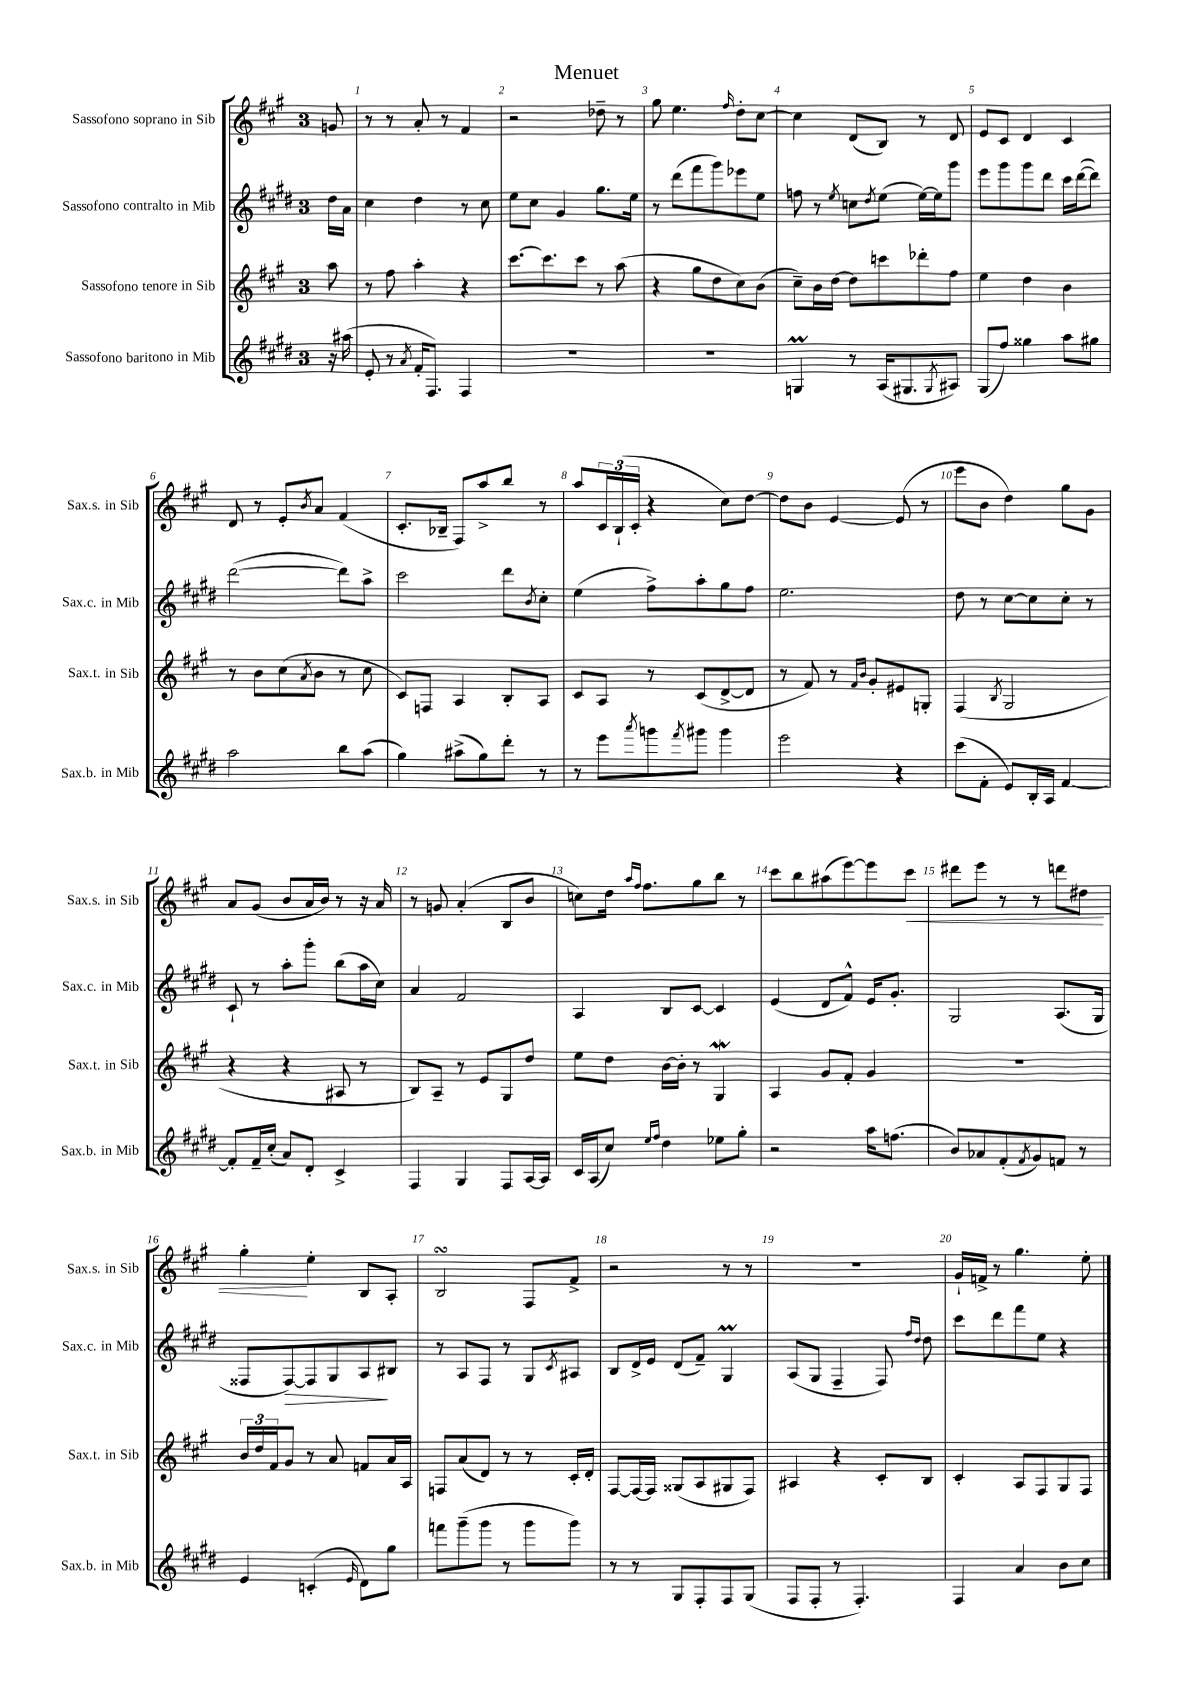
\header { title = "Menuet" }
<<
\new StaffGroup <<
\new Staff = "s0" \with { instrumentName = "Sassofono soprano in Sib" shortInstrumentName = "Sax.s. in Sib" } {
    \clef treble \key a \major \once \override Staff.TimeSignature.style = #'single-digit \time 3/4 \partial 8
    g'8 |
    r8 r8 a'8-. r8 fis'4 |
    r2 des''8-- r8 |
    gis''8 e''4. \grace { fis''16 } d''8-. cis''8~ |
    cis''4 d'8( b8) r8 d'8 |
    e'8 cis'8 d'4 cis'4 |
    d'8 r8 e'8-. \acciaccatura { b'8 } a'8 fis'4( |
    cis'8.-. bes16-- fis8) a''8-> b''8 r8 |
    a''8 \tuplet 3/2 { cis'16 b16-!( cis'16-. } r4 cis''8) d''8~ |
    d''8 b'8 e'4~ e'8( r8 |
    e'''8 b'8 d''4) gis''8 gis'8 |
    a'8 gis'8( b'8 a'16 b'16) r8 r16 a'16 |
    r8 g'8 a'4-.( b8 b'8 |
    c''8) d''16 \grace { a''16 fis''16 } fis''8. gis''8 b''8 r8 |
    cis'''8 b''8 ais''8( e'''8~) e'''8 cis'''8\< |
    dis'''8 e'''8 r8 r8 d'''8 dis''8 |
    gis''4-.\! e''4-. b8 a8-. |
    b2\turn fis8 fis'8-> |
    r2 r8 r8 |
    R2. |
    gis'16-! f'16-> r8 gis''4. e''8-. \bar "|." |
}
\new Staff = "s1" \with { instrumentName = "Sassofono contralto in Mib" shortInstrumentName = "Sax.c. in Mib" } {
    \clef treble \key e \major \once \override Staff.TimeSignature.style = #'single-digit \time 3/4 \partial 8
    dis''16 a'16 |
    cis''4 dis''4 r8 cis''8 |
    e''8 cis''8 gis'4 gis''8. e''16 |
    r8 dis'''8( fis'''8 gis'''8) ees'''8 e''8 |
    f''8 r8 \acciaccatura { e''8 } c''8 \acciaccatura { dis''8 } e''8( e''16~) e''16 gis'''8 |
    e'''8 gis'''8 gis'''8 dis'''8 cis'''16 dis'''16~( dis'''8) |
    dis'''2~( dis'''8) a''8-> |
    cis'''2 dis'''8 \acciaccatura { b'8 } cis''8-. |
    e''4( fis''8->) a''8-. gis''8 fis''8 |
    e''2. |
    dis''8 r8 cis''8~ cis''8 cis''8-. r8 |
    cis'8-! r8 a''8-. gis'''8-. b''8( a''16 cis''16) |
    a'4 fis'2 |
    a4 b8 cis'8~ cis'4 |
    e'4( dis'8 fis'8-^) e'16 gis'8.-. |
    gis2 a8.( gis16 |
    fisis8 fisis8~\>) fisis8 gis8 a8\! bis8 |
    r8 a8 fis8 r8 gis8 \acciaccatura { cis'8 } ais8 |
    b8 dis'16-> e'16 dis'8( fis'8--) gis4\prall |
    a8( gis8 fis4-- fis8) \grace { fis''16 dis''16 } dis''8 |
    cis'''8 dis'''8 fis'''8 e''8 r4 \bar "|." |
}
\new Staff = "s2" \with { instrumentName = "Sassofono tenore in Sib" shortInstrumentName = "Sax.t. in Sib" } {
    \clef treble \key a \major \once \override Staff.TimeSignature.style = #'single-digit \time 3/4 \partial 8
    a''8 |
    r8 fis''8 a''4-. r4 |
    cis'''8.~ cis'''8. cis'''8 r8 a''8( |
    r4 gis''8 d''8 cis''8) b'8( |
    cis''8--) b'16 d''16~ d''8 c'''8 des'''8-. fis''8 |
    e''4 d''4 b'4 |
    r8 b'8 cis''8( \acciaccatura { a'8 } b'8 r8 cis''8 |
    cis'8) f8 a4 b8-. a8 |
    cis'8 a8 r8 cis'8( d'8~-> d'8 |
    r8 fis'8) r8 \grace { fis'16 b'16 } gis'8-. eis'8 g8-. |
    fis4( \acciaccatura { b8 } gis2 |
    r4 r4 ais8 r8 |
    b8) a8-- r8 e'8 gis8 d''8 |
    e''8 d''8 b'16~ b'16-. r8 gis4\mordent |
    a4 gis'8 fis'8-. gis'4 |
    R2. |
    \tuplet 3/2 { b'16 d''16 fis'16 } gis'8 r8 a'8 f'8 a'16 a16 |
    f8 a'8( d'8) r8 r8 cis'16-. d'16-. |
    fis8~ fis16~ fis16 gisis8( a8 gis8 fis8) |
    ais4 r4 cis'8-. b8 |
    cis'4-. a8 fis8 gis8 fis8 \bar "|." |
}
\new Staff = "s3" \with { instrumentName = "Sassofono baritono in Mib" shortInstrumentName = "Sax.b. in Mib" } {
    \clef treble \key e \major \once \override Staff.TimeSignature.style = #'single-digit \time 3/4 \partial 8
    r16 ais''16( |
    e'8-. r8 \acciaccatura { a'8 } fis'16-. fis8.) fis4 |
    R2. |
    R2. |
    g4\prall r8 a16( gis8. \acciaccatura { gis8 } ais8) |
    gis8( fis''8) gisis''4 a''8 gis''8 |
    a''2 b''8 a''8( |
    gis''4) ais''8->( gis''8) dis'''8-. r8 |
    r8 e'''8 \acciaccatura { a'''8 } g'''8 \acciaccatura { fis'''8 } gis'''8 gis'''4 |
    e'''2 r4 |
    cis'''8( fis'8-. e'8) b16-. a16 fis'4~ |
    fis'8-. fis'16-- cis''16-.( a'8) dis'8-. cis'4-> |
    fis4 gis4 fis8 a16~ a16 |
    cis'16 a16( cis''8) \grace { e''16 fis''16 } dis''4 ees''8 gis''8-. |
    r2 a''16 f''8.( |
    b'8) aes'8 fis'8-.( \acciaccatura { fis'8 } gis'8) f'8 r8 |
    e'4 c'4-.( \grace { e'16 } dis'8) gis''8 |
    f'''8 gis'''8--( gis'''8 r8 gis'''8 gis'''8) |
    r8 r8 gis8 fis8-. fis8 gis8( |
    fis8 fis8-. r8 fis4.-.) |
    fis4 a'4 b'8 cis''8 \bar "|." |
}
>>
>>
\layout { \context { \Score \override BarNumber.break-visibility = ##(#f #t #t) barNumberVisibility = #all-bar-numbers-visible } }
